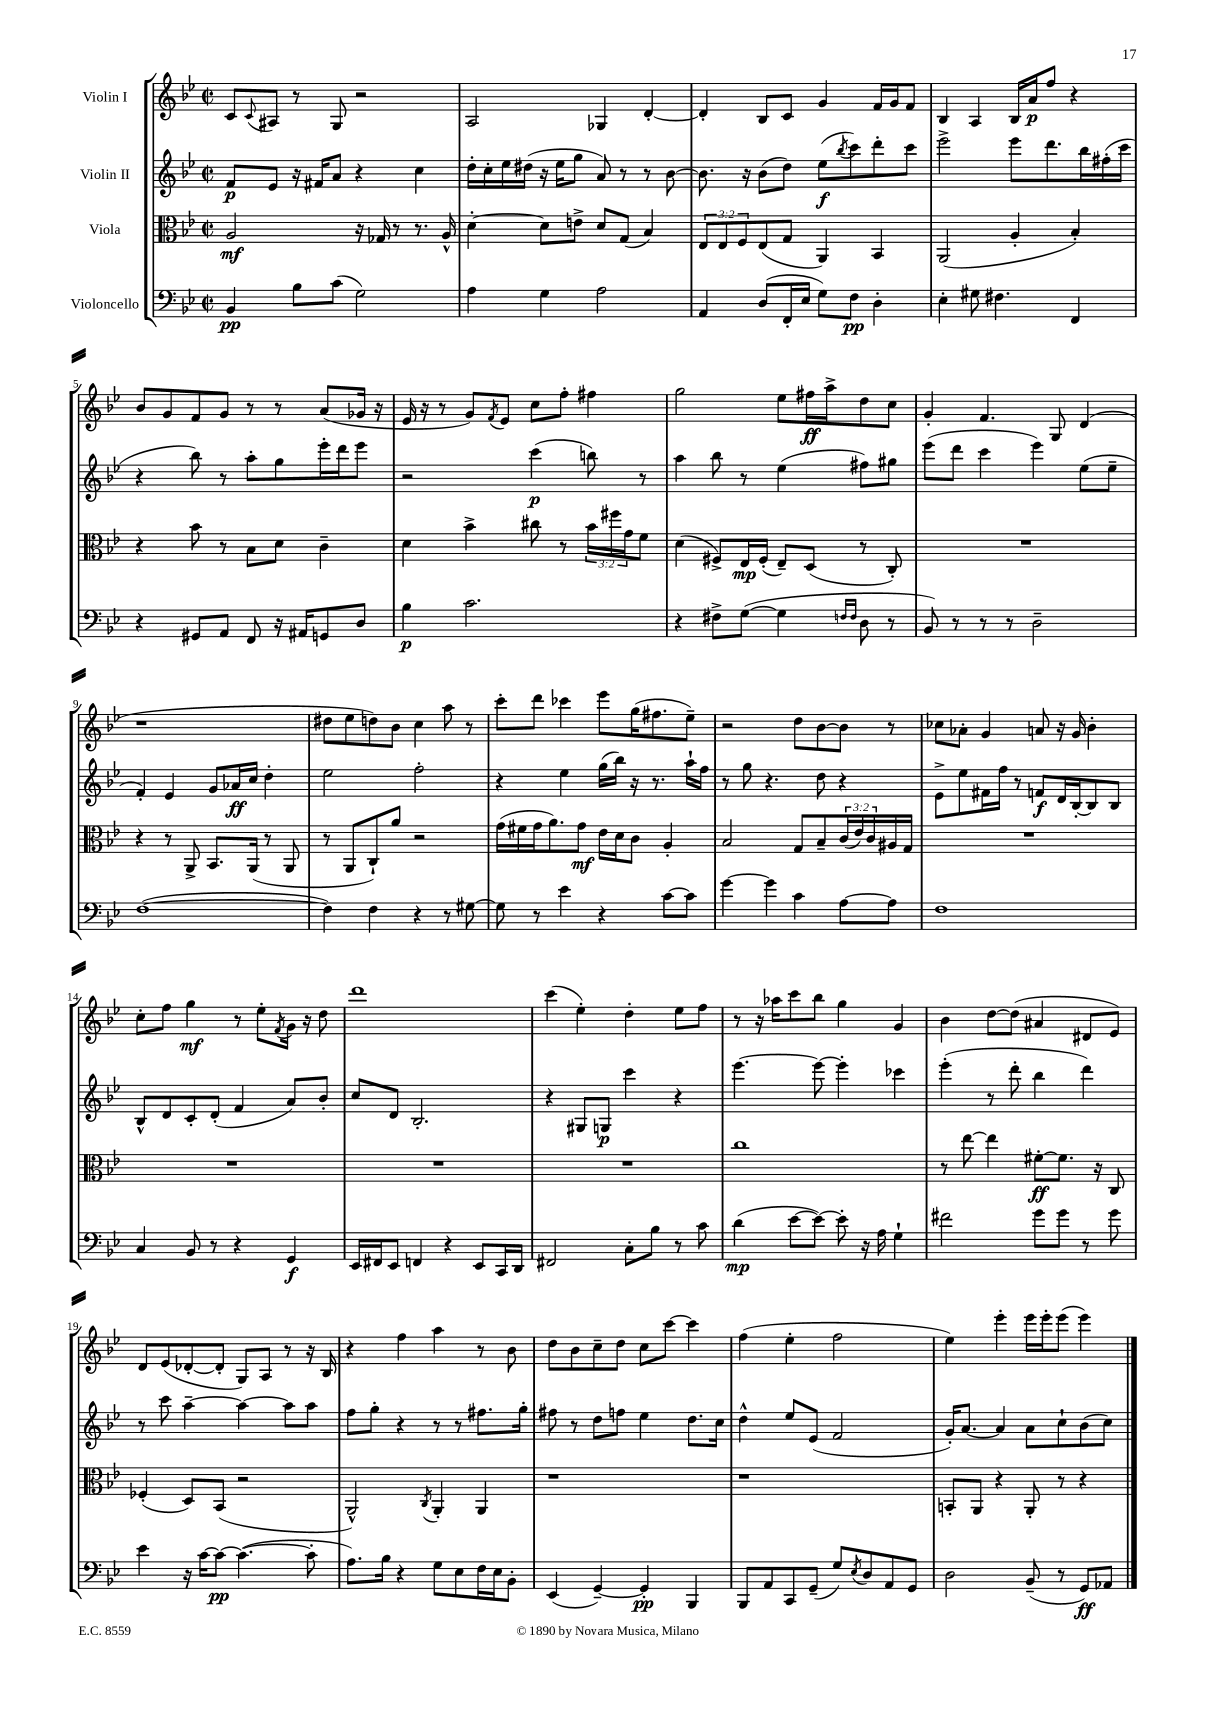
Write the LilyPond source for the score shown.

<<
\new StaffGroup <<
\new Staff = "s0" \with { instrumentName = "Violin I" } {
    \clef treble \key bes \major \defaultTimeSignature \time 2/2
    c'8 \appoggiatura { c'8 } ais8 r8 g8 r2 |
    a2 ges4 d'4~-. |
    d'4-. bes8 c'8 g'4 f'16 g'16 f'8 |
    bes4 a4 bes16 a'16\p f''8 r4 |
    bes'8 g'8 f'8 g'8 r8 r8 a'8( ges'16 r16 |
    ees'16 r16 r8 g'8) \acciaccatura { f'8 } ees'8 c''8 f''8-. fis''4 |
    g''2 ees''8 fis''16\ff a''16-> d''8 c''8 |
    g'4-. f'4. g8 d'4( |
    r1 |
    dis''8 ees''8 d''8) bes'8 c''4 a''8 r8 |
    c'''8-. d'''8 ces'''4 ees'''8 g''16( fis''8. ees''8--) |
    r2 d''8 bes'8~ bes'8 r8 |
    ces''8 aes'8-. g'4 a'8 r16 g'16 bes'4-. |
    c''8-. f''8 g''4\mf r8 ees''8-. \acciaccatura { f'8 } g'16 r16 d''8 |
    d'''1 |
    c'''4( ees''4-.) d''4-. ees''8 f''8 |
    r8 r16 aes''16 c'''8 bes''8 g''4 g'4 |
    bes'4 d''8~ d''8( ais'4 dis'8 ees'8) |
    d'8 ees'8( des'8~-. des'8-. g8) a8 r8 r16 bes16 |
    r4 f''4 a''4 r8 bes'8 |
    d''8 bes'8 c''8-- d''8 c''8 c'''8~ c'''4 |
    f''4( ees''4-. f''2 |
    ees''4) ees'''4-. ees'''16 ees'''16-. ees'''8( ees'''4) \bar "|." |
}
\new Staff = "s1" \with { instrumentName = "Violin II" } {
    \clef treble \key bes \major \defaultTimeSignature \time 2/2
    f'8\p ees'8 r16 fis'16 a'8 r4 c''4 |
    d''16-. c''16-. ees''16 dis''16( r16 ees''16 g''8 a'8) r8 r8 bes'8~ |
    bes'8. r16 bes'8( d''8) ees''8\f( \acciaccatura { bes''8 } c'''8) d'''8-. c'''8 |
    ees'''2-> ees'''8 d'''8. bes''16 fis''16-.( c'''16 |
    r4 bes''8) r8 a''8-. g''8 ees'''16-. d'''16 ees'''8 |
    r2 c'''4\p( b''8) r8 |
    a''4 bes''8 r8 ees''4( fis''8) gis''8 |
    ees'''8( d'''8 c'''4 ees'''4) ees''8( ees''8-- |
    f'4-.) ees'4 g'8 aes'16\ff c''16 d''4-. |
    ees''2 f''2-. |
    r4 ees''4 g''16( bes''16) r16 r8. a''16-! f''16 |
    r8 g''8 r4. d''8 r4 |
    ees'8-> ees''8 fis'16 f''16 r8 f'8\f d'16 bes16~-. bes8 bes8 |
    bes8-^ d'8 c'8-. d'8-.( f'4 a'8) bes'8-. |
    c''8 d'8 bes2.-. |
    r4 gis8 g8\p c'''4 r4 |
    ees'''4.~ ees'''8~ ees'''4-. ces'''4 |
    ees'''4-.( r8 d'''8-. bes''4 d'''4) |
    r8 c'''8 a''4~-- a''4~ a''8 a''8 |
    f''8 g''8-. r4 r8 r8 fis''8. g''16-. |
    fis''8 r8 d''8 f''8 ees''4 d''8. c''16 |
    d''4-^ ees''8 ees'8( f'2 |
    g'16-.) a'8.~ a'4 a'8 c''8-! bes'8( c''8) \bar "|." |
}
\new Staff = "s2" \with { instrumentName = "Viola" } {
    \clef alto \key bes \major \defaultTimeSignature \time 2/2 \override Staff.TupletNumber.text = #tuplet-number::calc-fraction-text
    a2\mf r16 ges16 r8 r8. a16-^ |
    d'4~-. d'8 e'8-> d'8 g8( bes4) |
    \tuplet 3/2 { ees8 ees8 f8 } ees8( g8 a,4) bes,4 |
    a,2( a4-. bes4-.) |
    r4 bes'8 r8 bes8 d'8 c'4-- |
    d'4 bes'4-> cis''8 r8 \tuplet 3/2 { bes'16 fis''16 g'16 } f'8 |
    d'4( fis8->) ees16\mp fis16-.( ees8--) d8( r8 c8-.) |
    R1 |
    r4 r8 a,8-> bes,8. a,16( r8 a,8 |
    r8 a,8 c8-!) a'8 r2 |
    g'16( fis'16 g'16 a'8.) g'8\mf ees'16 d'16 c'8 a4-. |
    bes2 g8 bes8-- \tuplet 3/2 { c'16( ees'16) c'16 } ais16 g16 |
    R1 |
    R1 |
    R1 |
    R1 |
    c''1 |
    r8 ees''8~ ees''4 fis'8~-.\ff fis'8. r16 c8 |
    fes4-.( d8) bes,8( r2 |
    a,2-^) \acciaccatura { c8 } a,4-. a,4 |
    r1 |
    r1 |
    b,8-. a,8 r4 a,8-. r8 r4 \bar "|." |
}
\new Staff = "s3" \with { instrumentName = "Violoncello" } {
    \clef bass \key bes \major \defaultTimeSignature \time 2/2
    bes,4\pp bes8 c'8( g2) |
    a4 g4 a2 |
    a,4 d8( f,16-. ees16 g8) f8\pp d4-. |
    ees4-. gis8 fis4. f,4 |
    r4 gis,8 a,8 f,8 r16 ais,16 g,8 d8 |
    bes4\p c'2. |
    r4 fis8-> g8~( g4 \grace { f16 f16 } d8 r8 |
    bes,8) r8 r8 r8 d2-- |
    f1~( |
    f4) f4 r4 r8 gis8~ |
    gis8 r8 ees'4 r4 c'8~ c'8 |
    g'4~ g'4 c'4 a8~ a8 |
    f1 |
    c4 bes,8 r8 r4 g,4\f |
    ees,16 fis,16 ees,8 f,4 r4 ees,8 c,16 d,16 |
    fis,2 c8-. bes8 r8 c'8 |
    d'4\mp( ees'8~ ees'8~) ees'8-. r16 a16 g4-! |
    fis'2 g'8 g'8 r8 g'8 |
    ees'4 r16 c'16~ c'8~\pp c'4.~( c'8-. |
    a8.) bes16 r4 g8 ees8 f16 ees16 bes,8-. |
    ees,4( g,4~--) g,4-.\pp bes,,4 |
    bes,,8 a,8 c,8 g,8--( g8) \acciaccatura { ees8 } d8 a,8 g,8 |
    d2 bes,8--( r8 g,8\ff) aes,8 \bar "|." |
}
>>
>>
